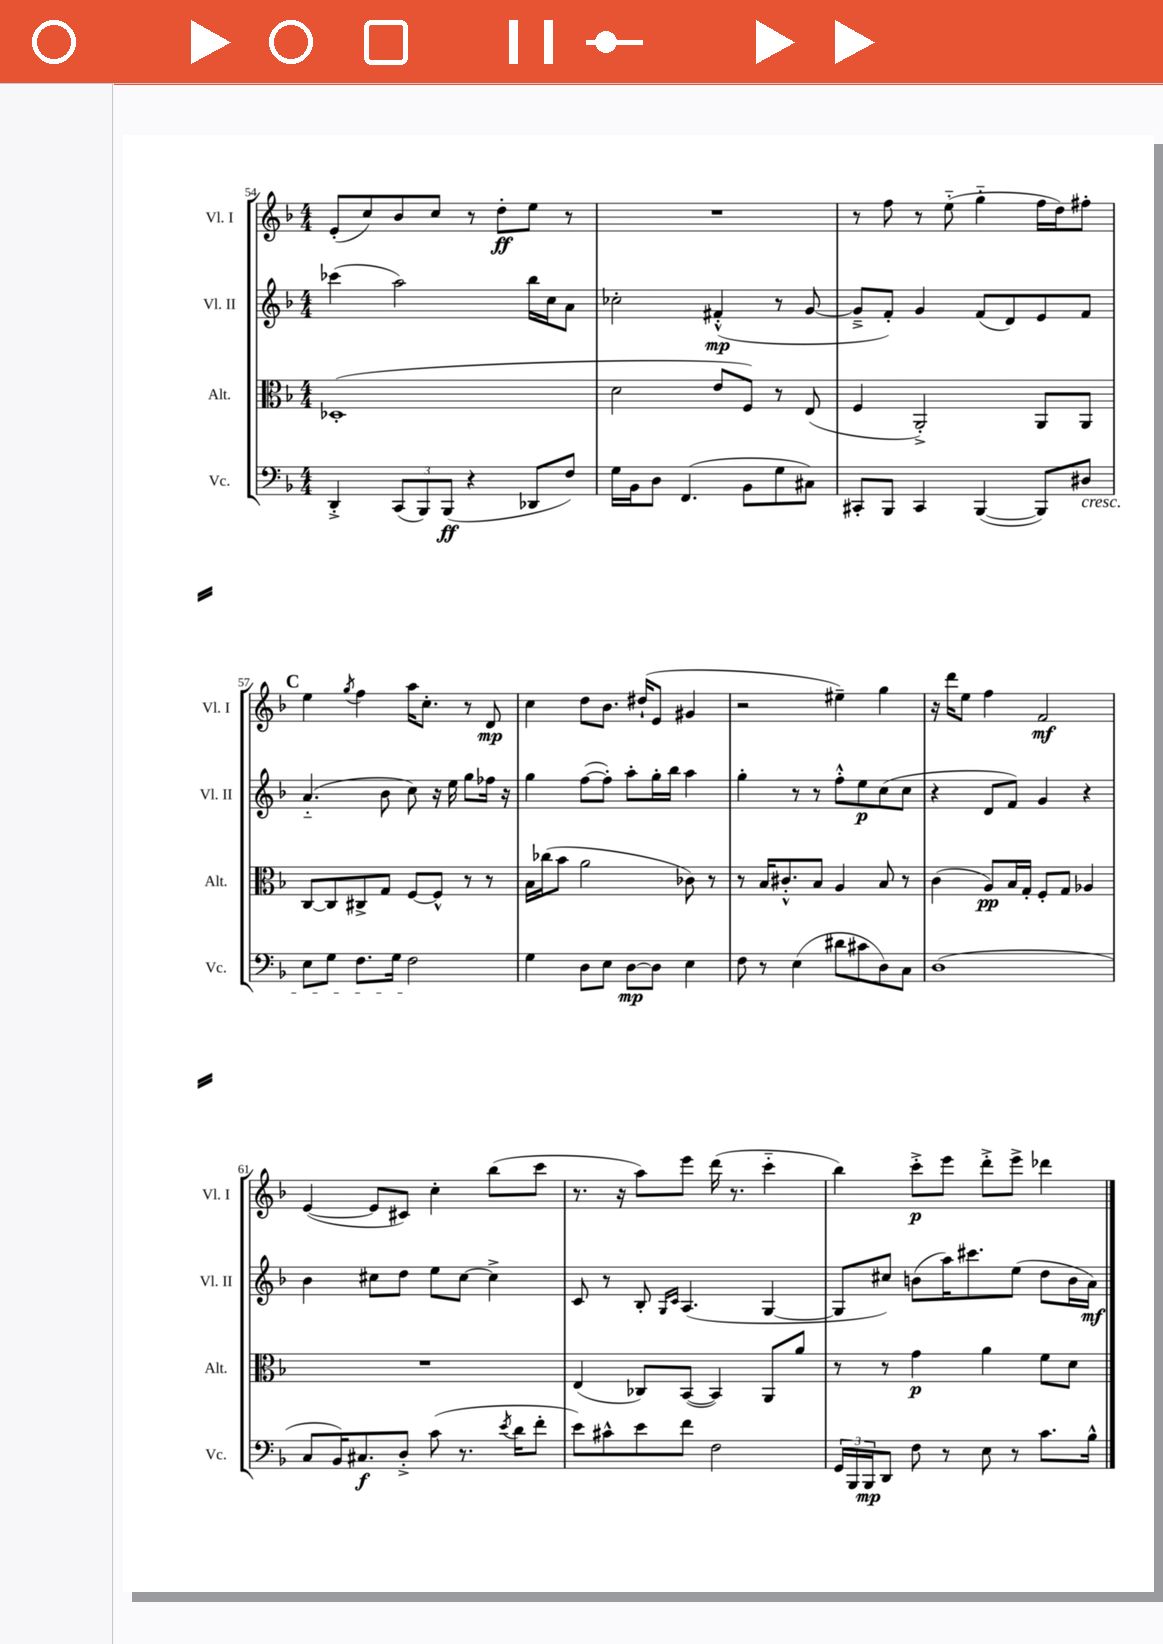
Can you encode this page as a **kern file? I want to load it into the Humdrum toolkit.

**kern	**dynam	**kern	**dynam	**kern	**dynam	**kern	**dynam
*part4	*part4	*part3	*part3	*part2	*part2	*part1	*part1
*staff4	*staff4	*staff3	*staff3	*staff2	*staff2	*staff1	*staff1
*I"Vc.	*	*I"Alt.	*	*I"Vl. II	*	*I"Vl. I	*
*I'Vc.	*	*I'Alt.	*	*I'Vl. II	*	*I'Vl. I	*
*clefF4	*	*clefC3	*	*clefG2	*	*clefG2	*
*k[b-]	*	*k[b-]	*	*k[b-]	*	*k[b-]	*
*M4/4	*	*M4/4	*	*M4/4	*	*M4/4	*
=54	=54	=54	=54	=54	=54	=54	=54
4DD'^/	.	(1D-X'	.	(4ccc-X\	.	(8e'/L	.
.	.	.	.	.	.	8cc/)	.
(12CC/L	.	.	.	2aa\)	.	8b-/	.
12BBB-/)	.	.	.	.	.	.	.
.	.	.	.	.	.	8cc/J	.
(12BBB-/J	ff	.	.	.	.	.	.
4r	.	.	.	.	.	8r	.
.	.	.	.	.	.	8dd'\L	ff
8DD-X/L	.	.	.	16bb-\LL	.	8ee\J	.
.	.	.	.	16cc\J	.	.	.
8F/J)	.	.	.	8a\J	.	8r	.
=55	=55	=55	=55	=55	=55	=55	=55
16G\LL	.	2d\	.	2cc-X'\	.	1r	.
16BB-\J	.	.	.	.	.	.	.
8D\J	.	.	.	.	.	.	.
(4.FF/	.	.	.	.	.	.	.
.	.	8e/L	.	(4f#X'^^/	mp	.	.
8BB-\L	.	8F/J)	.	.	.	.	.
8G\	.	8r	.	8r	.	.	.
8C#X\J)	.	(8E/	.	[8g/	.	.	.
=56	=56	=56	=56	=56	=56	=56	=56
8CC#X'/L	.	4F/	.	8g~^/L]	.	8r	.
8BBB-/J	.	.	.	8f'/J)	.	8ff\	.
4CC#/	.	2AA'^/)	.	4g/	.	8r	.
.	.	.	.	.	.	(8ee\	.
([4BBB-/	.	.	.	(8f/L	.	4gg\	.
.	.	.	.	8d/)	.	.	.
8BBB-/L])	.	8AA/L	.	8e/	.	16ff\LL	.
.	.	.	.	.	.	16dd\J)	.
!LO:TX:b:i:t=cresc.	!	!	!	!	!	!	!
8D#X/J	.	8AA/J	.	8f/J	.	8ff#X'\J	.
!!LO:LB:g=z
!!LO:REH:place=s1:t=C
=57	=57	=57	=57	=57	=57	=57	=57
8E\L	.	[8C/L	.	(4.a/	.	4ee\	.
8G\J	.	8C/]	.	.	.	.	.
.	.	.	.	.	.	8qgg/	.
8.F\L	.	8C#X^/	.	.	.	4ff\	.
.	.	8G/J	.	8b-\	.	.	.
16G\Jk	.	.	.	.	.	.	.
2F\	.	[8F/L	.	8cc\)	.	16aa\KL	.
.	.	.	.	.	.	8.cc'\J	.
.	.	8F^^/J]	.	16r	.	.	.
.	.	.	.	16ee\	.	.	.
.	.	8r	.	8gg\L	.	8r	.
.	.	8r	.	16ff-X\Jk	.	8d/	mp
.	.	.	.	16r	.	.	.
=58	=58	=58	=58	=58	=58	=58	=58
4G\	.	16B-\LL	.	4gg\	.	4cc\	.
.	.	(16cc-X\J	.	.	.	.	.
.	.	8b-\J	.	.	.	.	.
8D\L	.	2a\	.	([8ff\L	.	8dd\L	.
8E\J	.	.	.	8ff'\J])	.	8.b-\J	.
[8D\L	mp	.	.	8aa'\L	.	.	.
.	.	.	.	.	.	(16dd#X`/KL	.
8D\J]	.	.	.	16gg'\L	.	8e/J	.
.	.	.	.	16bb-\JJ	.	.	.
4E\	.	8c-X\)	.	4aa\	.	4g#X/	.
.	.	8r	.	.	.	.	.
=59	=59	=59	=59	=59	=59	=59	=59
8F\	.	8r	.	4gg'\	.	2r	.
8r	.	16B-/KL	.	.	.	.	.
.	.	8.c#X'^^/	.	.	.	.	.
(4E\	.	.	.	8r	.	.	.
.	.	8B-/J	.	8r	.	.	.
8d#X\L	.	4A/	.	8ff'^^\L	.	4ee#X~\)	.
8c#X\	.	.	.	8ee\	p	.	.
8D\)	.	8B-/	.	(8cc\	.	4gg\	.
8C\J	.	8r	.	8cc\J	.	.	.
=60	=60	=60	=60	=60	=60	=60	=60
(1D	.	(4c\	.	4r	.	16r	.
.	.	.	.	.	.	16ddd\KL	.
.	.	.	.	.	.	8ee\J	.
.	.	8A/L)	pp	8d/L	.	4ff\	.
.	.	16B-/L	.	8f/J)	.	.	.
.	.	16G'/JJ	.	.	.	.	.
.	.	8F'/L	.	4g/	.	2f/	mf
.	.	8G/J	.	.	.	.	.
.	.	4A-X/	.	4r	.	.	.
!!LO:LB:g=z
=61	=61	=61	=61	=61	=61	=61	=61
8C/L	.	1r	.	4b-\	.	([4e/	.
16BB-/K)	.	.	.	.	.	.	.
8.C#X/	f	.	.	.	.	.	.
.	.	.	.	8cc#X\L	.	8e/L]	.
8D'^/J	.	.	.	8dd\J	.	8c#X/J)	.
(8c\	.	.	.	8ee\L	.	4cc'\	.
8.r	.	.	.	[8cc#\J	.	.	.
.	.	.	.	4cc#^\]	.	(8bb-\L	.
8qe/	.	.	.	.	.	.	.
16d\KL	.	.	.	.	.	.	.
8f'\J	.	.	.	.	.	8ccc\J	.
=62	=62	=62	=62	=62	=62	=62	=62
8e\L)	.	(4E/	.	8c/	.	8.r	.
8c#X^^\	.	.	.	8r	.	.	.
.	.	.	.	.	.	16r	.
8e\	.	8C-X/L)	.	8B-'/	.	8aa\L)	.
.	.	.	.	16qqG/LL	.	.	.
.	.	.	.	16qqc/JJ	.	.	.
8f\J	.	([8BB-/J	.	(4.A/	.	8eee\J	.
2F\	.	4BB-/])	.	.	.	(16ddd\	.
.	.	.	.	.	.	8.r	.
.	.	8AA/L	.	[4G/	.	4ccc\	.
.	.	8a/J	.	.	.	.	.
=63	=63	=63	=63	=63	=63	=63	=63
24GG/LL	.	8r	.	8G/L]	.	4bb-\)	.
24BBB-/	.	.	.	.	.	.	.
24BBB-/J	mp	.	.	.	.	.	.
8DD/J	.	8r	.	8cc#X/J)	.	.	.
8F\	.	4g\	p	(8bn\L	.	8ccc'^\L	p
8r	.	.	.	16aa\K)	.	8eee\J	.
.	.	.	.	8.ccc#X\	.	.	.
8E\	.	4a\	.	.	.	8ddd'^\L	.
8r	.	.	.	(8ee\J	.	8eee^\J	.
8.c\L	.	8f\L	.	8dd\L	.	4ddd-X\	.
.	.	8d\J	.	16b\L	.	.	.
16B-^^\Jk	.	.	.	16a\JJ)	mf	.	.
==	==	==	==	==	==	==	==
*-	*-	*-	*-	*-	*-	*-	*-
